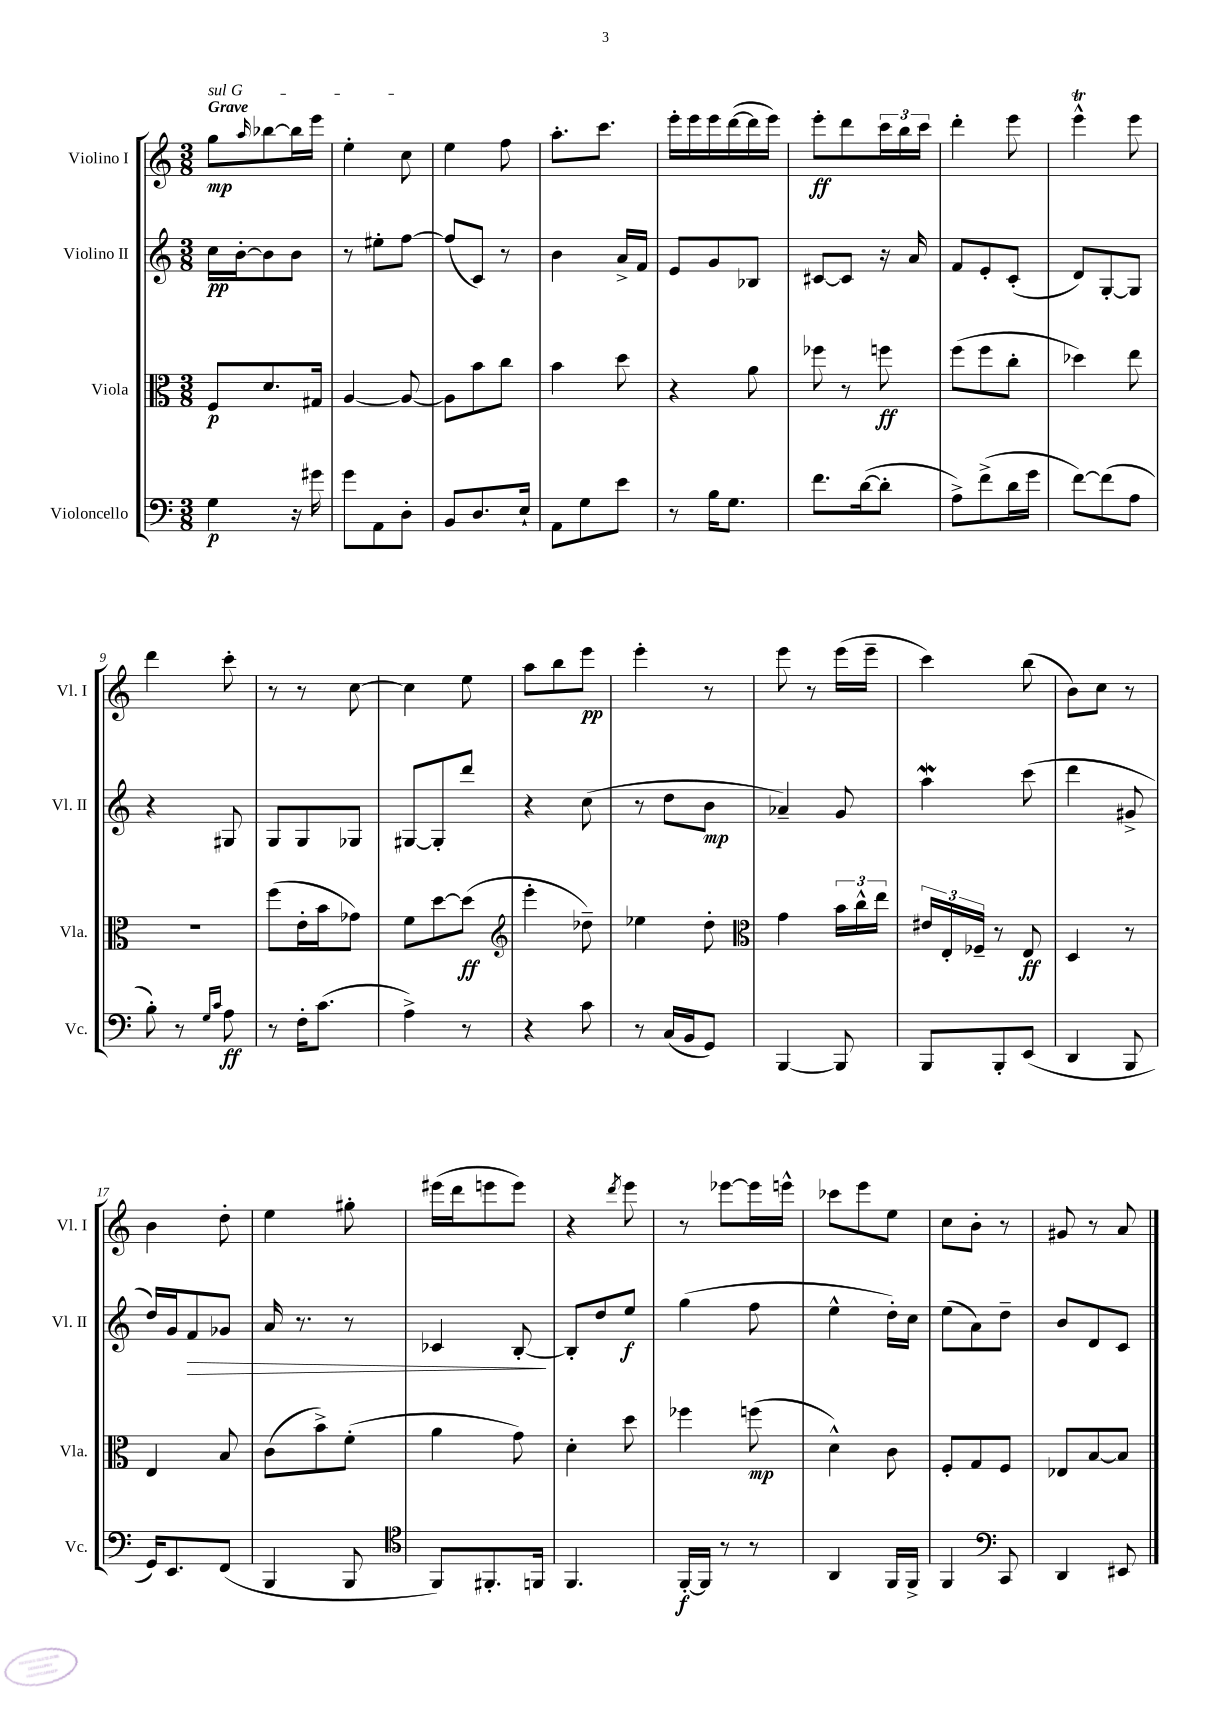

**kern	**dynam	**kern	**dynam	**kern	**dynam	**kern	**dynam
*part4	*part4	*part3	*part3	*part2	*part2	*part1	*part1
*staff4	*staff4	*staff3	*staff3	*staff2	*staff2	*staff1	*staff1
*I"Violoncello	*	*I"Viola	*	*I"Violino II	*	*I"Violino I	*
*I'Vc.	*	*I'Vla.	*	*I'Vl. II	*	*I'Vl. I	*
*clefF4	*	*clefC3	*	*clefG2	*	*clefG2	*
*k[]	*	*k[]	*	*k[]	*	*k[]	*
*M3/8	*	*M3/8	*	*M3/8	*	*M3/8	*
=1	=1	=1	=1	=1	=1	=1	=1
!	!	!	!	!	!	!LO:TX:a:B:t=Grave	!
!	!	!	!	!	!	!LO:TX:a:i:t=sul G	!
4G\	p	8F/L	p	16cc\LL	pp	8gg\L	mp
.	.	.	.	[16b'\J	.	.	.
.	.	.	.	.	.	16qqaa/	.
.	.	8.d/	.	8b\]	.	[8bb-X\	.
16r	.	.	.	8b\J	.	16bb-\L]	.
16g#X\	.	16G#X/Jk	.	.	.	16eee\JJ	.
=2	=2	=2	=2	=2	=2	=2	=2
8g\L	.	[4A/	.	8r	.	4ee'\	.
8AA\	.	.	.	8ee#X'\L	.	.	.
8D'\J	.	8A/_	.	[8ff\J	.	8cc\	.
=3	=3	=3	=3	=3	=3	=3	=3
8BB/L	.	8A\L]	.	(8ff/L]	.	4ee\	.
8.D/	.	8b\	.	8c/J)	.	.	.
.	.	8cc\J	.	8r	.	8ff\	.
16E`/Jk	.	.	.	.	.	.	.
=4	=4	=4	=4	=4	=4	=4	=4
8AA\L	.	4b\	.	4b\	.	8.aa'\L	.
8G\	.	.	.	.	.	.	.
.	.	.	.	.	.	8.ccc\J	.
8e\J	.	8dd\	.	16a^/LL	.	.	.
.	.	.	.	16f/JJ	.	.	.
=5	=5	=5	=5	=5	=5	=5	=5
8r	.	4r	.	8e/L	.	16eee'\LL	.
.	.	.	.	.	.	16eee\	.
16B\KL	.	.	.	8g/	.	16eee\	.
8.G\J	.	.	.	.	.	([16ddd\	.
.	.	8a\	.	8B-X/J	.	16ddd\]	.
.	.	.	.	.	.	16eee\JJ)	.
=6	=6	=6	=6	=6	=6	=6	=6
8.f\L	.	8ff-X\	.	[8c#X/L	.	8eee'\L	ff
.	.	8r	.	8c#/J]	.	8ddd\	.
([16d\k	.	.	.	.	.	.	.
8d'\J]	.	8ffn\	ff	16r	.	24ccc\L	.
.	.	.	.	.	.	24bb\	.
.	.	.	.	16a/	.	.	.
.	.	.	.	.	.	24ccc\JJ	.
=7	=7	=7	=7	=7	=7	=7	=7
8A^\L)	.	(8ff\L	.	8f/L	.	4ddd'\	.
(8f^\	.	8ff\	.	8e'/	.	.	.
16d\L	.	8cc'\J	.	(8c'/J	.	8eee\	.
16g\JJ	.	.	.	.	.	.	.
=8	=8	=8	=8	=8	=8	=8	=8
[8f\L)	.	4dd-X\)	.	8d/L)	.	4eeet^^\	.
(8f\]	.	.	.	[8G'/	.	.	.
8A\J	.	8ee\	.	8G/J]	.	8eee\	.
!!LO:LB:g=z
=9	=9	=9	=9	=9	=9	=9	=9
8B'\)	.	4.r	.	4r	.	4ddd\	.
8r	.	.	.	.	.	.	.
16qqG/LL	.	.	.	.	.	.	.
16qqc/JJ	.	.	.	.	.	.	.
8A\	ff	.	.	8G#X/	.	8ccc'\	.
=10	=10	=10	=10	=10	=10	=10	=10
8r	.	(8ff\L	.	8G/L	.	8r	.
16F'\KL	.	16e'\L	.	8G/	.	8r	.
(8.c\J	.	16b\J	.	.	.	.	.
.	.	8g-X\J)	.	8G-X/J	.	[8cc\	.
=11	=11	=11	=11	=11	=11	=11	=11
4A^\)	.	8f\L	.	[8G#X/L	.	4cc\]	.
.	.	[8dd\	.	8G#'/]	.	.	.
8r	.	(8dd\J]	ff	8ddd/J	.	8ee\	.
=12	=12	=12	=12	=12	=12	=12	=12
*	*	*clefG2	*	*	*	*	*
4r	.	4eee'\	.	4r	.	8aa\L	.
.	.	.	.	.	.	8bb\	.
8c\	.	8dd-X~\)	.	(8cc\	.	8eee\J	pp
=13	=13	=13	=13	=13	=13	=13	=13
8r	.	4ee-X\	.	8r	.	4eee'\	.
(16C/LL	.	.	.	8dd\L	.	.	.
16BB/J	.	.	.	.	.	.	.
8GG/J)	.	8dd'\	.	8b\J	mp	8r	.
=14	=14	=14	=14	=14	=14	=14	=14
*	*	*clefC3	*	*	*	*	*
[4BBB/	.	4g\	.	4a-X~/)	.	8eee\	.
.	.	.	.	.	.	8r	.
8BBB/]	.	24b\LL	.	8g/	.	(16eee\LL	.
.	.	24cc^^\	.	.	.	.	.
.	.	.	.	.	.	16eee~\JJ	.
.	.	24ee\JJ	.	.	.	.	.
=15	=15	=15	=15	=15	=15	=15	=15
8BBB/L	.	24e#X/LL	.	4aaW\	.	4ccc\)	.
.	.	24E'/	.	.	.	.	.
.	.	24F-X~/JJ	.	.	.	.	.
8BBB'/	.	8r	.	.	.	.	.
(8EE/J	.	8E/	ff	(8ccc\	.	(8bb\	.
=16	=16	=16	=16	=16	=16	=16	=16
4DD/	.	4D/	.	4ddd\	.	8b\L)	.
.	.	.	.	.	.	8cc\J	.
8BBB/	.	8r	.	8g#X^/	.	8r	.
!!LO:LB:g=z
=17	=17	=17	=17	=17	=17	=17	=17
16GG/KL)	.	4E/	.	16dd/LL)	.	4b\	.
8.EE/	.	.	.	16g/J	.	.	.
!	!	!	!	!	!LO:HP:b	!	!
.	.	.	.	8f/	>	.	.
(8FF/J	.	8B/	.	8g-X/J	.	8dd'\	.
=18	=18	=18	=18	=18	=18	=18	=18
4BBB/	.	(8c\L	.	16a/	.	4ee\	.
.	.	.	.	8.r	.	.	.
.	.	8b^\)	.	.	.	.	.
8BBB/	.	(8f'\J	.	8r	.	8gg#X'\	.
=19	=19	=19	=19	=19	=19	=19	=19
*clefC4	*	*	*	*	*	*	*
8FF/L)	.	4a\	.	4c-X/	.	(16eee#X\LL	.
.	.	.	.	.	.	16ddd\J	.
8.FF#X'/	.	.	.	.	.	8eeen\	.
.	.	8g\)	.	[8B'/	.	8eee\J)	.
16FFn/Jk	.	.	.	.	.	.	.
.	.	.	.	.	]	.	.
=20	=20	=20	=20	=20	=20	=20	=20
4.FF/	.	4d'\	.	8B'/L]	.	4r	.
.	.	.	.	8dd/	.	.	.
.	.	.	.	.	.	8qddd/	.
.	.	8dd\	.	8ee/J	f	8eee\	.
=21	=21	=21	=21	=21	=21	=21	=21
[16FF'/LL	f	4ff-X\	.	(4gg\	.	8r	.
16FF/JJ]	.	.	.	.	.	.	.
8r	.	.	.	.	.	[8eee-X\L	.
8r	.	(8ffn\	mp	8ff\	.	16eee-\L]	.
.	.	.	.	.	.	16eeen^^\JJ	.
=22	=22	=22	=22	=22	=22	=22	=22
4AA/	.	4d^^\)	.	4ee^^\	.	8ccc-X\L	.
.	.	.	.	.	.	8eee\	.
16FF/LL	.	8c\	.	16dd'\LL)	.	8ee\J	.
16FF^/JJ	.	.	.	16cc\JJ	.	.	.
=23	=23	=23	=23	=23	=23	=23	=23
4FF/	.	8F'/L	.	(8ee\L	.	8cc\L	.
.	.	8G/	.	8a\)	.	8b'\J	.
*clefF4	*	*	*	*	*	*	*
8CC/	.	8F/J	.	8dd~\J	.	8r	.
=24	=24	=24	=24	=24	=24	=24	=24
4DD/	.	8E-X/L	.	8b/L	.	8g#X/	.
.	.	[8B/	.	8d/	.	8r	.
8EE#X/	.	8B/J]	.	8c/J	.	8a/	.
==	==	==	==	==	==	==	==
*-	*-	*-	*-	*-	*-	*-	*-
